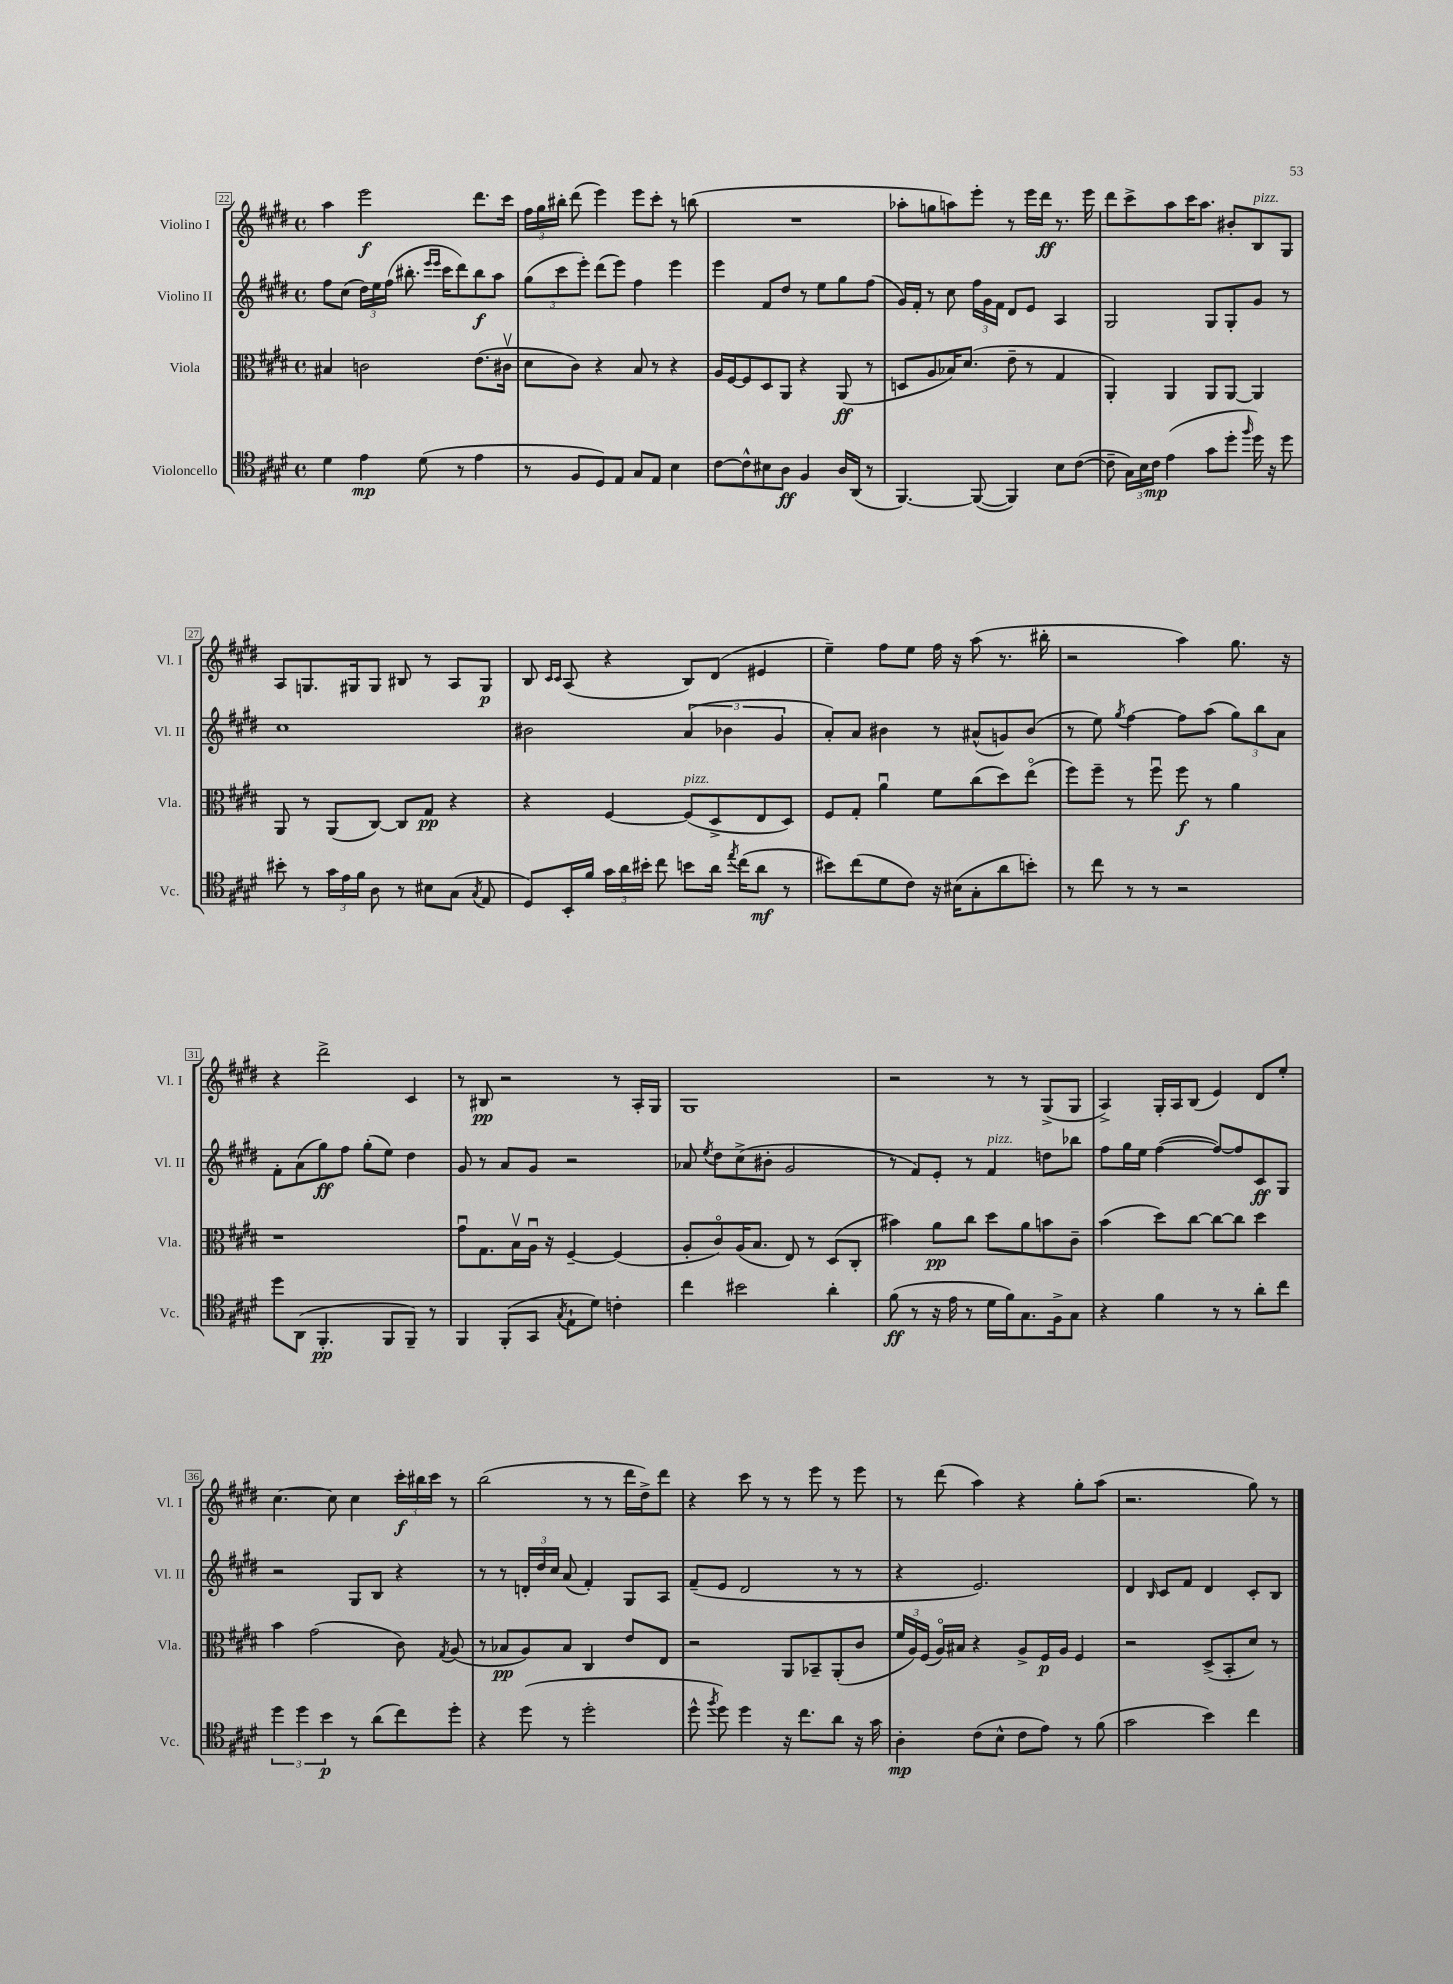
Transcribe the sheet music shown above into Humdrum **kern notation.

**kern	**dynam	**kern	**dynam	**kern	**dynam	**kern	**dynam
*part4	*part4	*part3	*part3	*part2	*part2	*part1	*part1
*staff4	*staff4	*staff3	*staff3	*staff2	*staff2	*staff1	*staff1
*I"Violoncello	*	*I"Viola	*	*I"Violino II	*	*I"Violino I	*
*I'Vc.	*	*I'Vla.	*	*I'Vl. II	*	*I'Vl. I	*
*clefC4	*	*clefC3	*	*clefG2	*	*clefG2	*
*k[f#c#g#d#]	*	*k[f#c#g#d#]	*	*k[f#c#g#d#]	*	*k[f#c#g#d#]	*
*M4/4	*	*M4/4	*	*M4/4	*	*M4/4	*
*met(c)	*	*met(c)	*	*met(c)	*	*met(c)	*
=22	=22	=22	=22	=22	=22	=22	=22
4d#\	.	4B#X/	.	8ff#\L	.	4aa\	.
.	.	.	.	(8cc#\J	.	.	.
4e\	mp	2cn\	.	24dd#\LL)	.	2eee\	f
.	.	.	.	24ee\	.	.	.
.	.	.	.	(24ff#\JJ	.	.	.
.	.	.	.	8.bb#X'\	.	.	.
(8d#\	.	.	.	.	.	.	.
.	.	.	.	16qqeee/LL	.	.	.
.	.	.	.	16qqeee/JJ	.	.	.
.	.	.	.	16ccc#\KL	.	.	.
8r	.	.	.	8ddd#\)	.	.	.
4e\	.	(8.e\L	.	8bb#\	f	8.ddd#\L	.
.	.	.	.	8aa\J	.	.	.
.	.	16c#Xv\Jk	.	.	.	16ccc#\Jk	.
=23	=23	=23	=23	=23	=23	=23	=23
8r	.	8d#\L	.	(12gg#\L	.	24ff#\LL	.
.	.	.	.	.	.	24gg#\	.
.	.	.	.	12ccc#\	.	24bb#X'\JJ	.
8F#/L	.	8c#\J)	.	.	.	(8ddd#\	.
.	.	.	.	12eee'\J)	.	.	.
8D#/)	.	4r	.	(8ddd#\L	.	4eee\)	.
8E/J	.	.	.	8eee\J)	.	.	.
8G#/L	.	8B/	.	4ff#\	.	8eee\L	.
8E/J	.	8r	.	.	.	8ccc#'\J	.
4B\	.	4r	.	4eee\	.	8r	.
.	.	.	.	.	.	(8bbn\	.
=24	=24	=24	=24	=24	=24	=24	=24
[8c#\L	.	16A/LL	.	4eee\	.	1r	.
.	.	[16F#/J	.	.	.	.	.
8c#^^\]	.	8F#/]	.	.	.	.	.
8B#X\	.	8D#/	.	8f#/L	.	.	.
8A\J	ff	8AA/J	.	8dd#/J	.	.	.
4F#/	.	4r	.	8r	.	.	.
.	.	.	.	8ee\L	.	.	.
16A/LL	.	(8AA/	ff	8gg#\	.	.	.
(16AA/JJ	.	.	.	.	.	.	.
8r	.	8r	.	(8ff#\J	.	.	.
=25	=25	=25	=25	=25	=25	=25	=25
[4.FF#/)	.	8Dn/L	.	16g#/LL)	.	8aa-X'\L	.
.	.	.	.	16f#'/JJ	.	.	.
.	.	8A/	.	8r	.	8ggn\	.
.	.	16B-X/K)	.	8cc#\	.	8aan\)	.
.	.	(8.d#/J	.	.	.	.	.
(8FF#/_	.	.	.	24ff#\LL	.	8eee'\J	.
.	.	.	.	24g#\	.	.	.
.	.	.	.	24f#\JJ	.	.	.
4FF#/])	.	8e~\	.	8d#/L	.	8r	.
.	.	8r	.	8e/J	.	16eee\LL	.
.	.	.	.	.	.	16ddd#\JJ	ff
8B\L	.	4G#/	.	4A/	.	8.r	.
([8c#\J	.	.	.	.	.	.	.
.	.	.	.	.	.	16eee\	.
=26	=26	=26	=26	=26	=26	=26	=26
8c#~\]	.	4AA'/)	.	2G#/	.	8ddd#\L	.
24G#\LL)	.	.	.	.	.	8ccc#^\	.
24B\	.	.	.	.	.	.	.
24c#\JJ	mp	.	.	.	.	.	.
(4e\	.	4AA/	.	.	.	8aa\	.
.	.	.	.	.	.	16ccc#\K	.
.	.	.	.	.	.	8.aa\J	.
8g#\L	.	8AA/L	.	8G#/L	.	.	.
8dd#'\J	.	[8AA/J	.	8G#'/	.	8b#X'/L	.
16qqff#/	.	.	.	.	.	.	.
!	!	!	!	!	!	!LO:TX:a:i:t=pizz.	!
16dd#\)	.	4AA/]	.	8g#/J	.	8B/	.
16r	.	.	.	.	.	.	.
8dd#\	.	.	.	8r	.	8G#/J	.
!!LO:LB:g=z
=27	=27	=27	=27	=27	=27	=27	=27
8b#X'\	.	8AA/	.	1cc#	.	8A/L	.
8r	.	8r	.	.	.	8.Gn/	.
24g#\LL	.	(8AA/L	.	.	.	.	.
24e\	.	.	.	.	.	.	.
.	.	.	.	.	.	16G#X/k	.
24f#\JJ	.	.	.	.	.	.	.
8A\	.	[8C#/J)	.	.	.	8G#/J	.
8r	.	8C#/L]	.	.	.	8B#X/	.
8B#X\L	.	8G#/J	pp	.	.	8r	.
(8G#\J	.	4r	.	.	.	8A/L	.
8qG#/	.	.	.	.	.	.	.
8E/	.	.	.	.	.	8G#/J	p
=28	=28	=28	=28	=28	=28	=28	=28
8D#/L)	.	4r	.	2b#X\	.	8B/	.
.	.	.	.	.	.	16qqc#/LL	.
.	.	.	.	.	.	16qqc#/JJ	.
16BB'/L	.	.	.	.	.	(8A/	.
16f#/JJ	.	.	.	.	.	.	.
24g#\LL	.	[4F#/	.	.	.	4r	.
24a\	.	.	.	.	.	.	.
24b#X'\JJ	.	.	.	.	.	.	.
8cc#\	.	.	.	.	.	.	.
!	!	!LO:TX:a:i:t=pizz.	!	!	!	!	!
8bn\L	.	(8F#/L]	.	(6a/	.	8B/L)	.
16a\Jk	.	8D#^/	.	.	.	(8d#/J	.
.	.	.	.	6b-X\	.	.	.
8qee/	.	.	.	.	.	.	.
(16cc#\KL	.	.	.	.	.	.	.
8a\J	mf	8E/	.	.	.	4e#X/	.
.	.	.	.	6g#/	.	.	.
8r	.	8D#/J)	.	.	.	.	.
=29	=29	=29	=29	=29	=29	=29	=29
8b#X\L)	.	8F#/L	.	8a'/L)	.	4ee~\)	.
(8cc#\	.	8G#'/J	.	8a/J	.	.	.
8d#\	.	4au\	.	4b#X\	.	8ff#\L	.
8c#\J)	.	.	.	.	.	8ee\J	.
16r	.	8f#\L	.	8r	.	16ff#\	.
(16B#X\KL	.	.	.	.	.	16r	.
8G#'\	.	(8cc#\	.	(8a#X^^/L	.	(8aa\	.
8a\	.	8dd#\)	.	8gn/)	.	8.r	.
8bn'\J)	.	(8ee\J	.	(8b#/J	.	.	.
.	.	.	.	.	.	16bb#X'\	.
=30	=30	=30	=30	=30	=30	=30	=30
8r	.	8ff#\L)	.	8r	.	2r	.
8cc#\	.	8ff#~\J	.	8ee\)	.	.	.
.	.	.	.	8qgg#/	.	.	.
8r	.	8r	.	[4ff#\	.	.	.
8r	.	8ff#u\	.	.	.	.	.
2r	.	8ff#\	f	8ff#\L]	.	4aa\)	.
.	.	8r	.	(8aa\J	.	.	.
.	.	4a\	.	12gg#\L)	.	8.gg#\	.
.	.	.	.	12bb\	.	.	.
.	.	.	.	12a\J	.	.	.
.	.	.	.	.	.	16r	.
!!LO:LB:g=z
=31	=31	=31	=31	=31	=31	=31	=31
8dd#\L	.	1r	.	8f#'\L	.	4r	.
(8AA\J	.	.	.	(8a\	.	.	.
4.FF#'/	pp	.	.	8gg#\)	ff	2ddd#^\	.
.	.	.	.	8ff#\J	.	.	.
.	.	.	.	(8gg#'\L	.	.	.
8FF#/L	.	.	.	8ee\J)	.	.	.
8FF#~/J)	.	.	.	4dd#\	.	4c#/	.
8r	.	.	.	.	.	.	.
=32	=32	=32	=32	=32	=32	=32	=32
4FF#/	.	8g#u\L	.	8g#/	.	8r	.
.	.	8.G#\	.	8r	.	8B#X/	pp
(8FF#'/L	.	.	.	8a/L	.	2r	.
.	.	16Bv\L	.	.	.	.	.
8GG#/J	.	16Au\JJ	.	8g#/J	.	.	.
.	.	16r	.	.	.	.	.
8qG#/	.	.	.	.	.	.	.
8E`\L	.	[4F#~/	.	2r	.	.	.
8d#\J)	.	.	.	.	.	.	.
4cn'\	.	(4F#/]	.	.	.	8r	.
.	.	.	.	.	.	16A'/LL	.
.	.	.	.	.	.	16G#/JJ	.
=33	=33	=33	=33	=33	=33	=33	=33
4cc#\	.	8A'/L	.	8a-X/	.	1G#	.
.	.	.	.	8qee/	.	.	.
.	.	8c#/)	.	8dd#\L	.	.	.
2b#X\	.	(16A/K	.	(8cc#^\	.	.	.
.	.	8.B/J	.	.	.	.	.
.	.	.	.	8b#X'\J	.	.	.
.	.	8E/)	.	2g#/	.	.	.
.	.	8r	.	.	.	.	.
4a'\	.	(8D#/L	.	.	.	.	.
.	.	8C#'/J	.	.	.	.	.
=34	=34	=34	=34	=34	=34	=34	=34
(8f#\	ff	4b#X\)	.	8r	.	2r	.
8r	.	.	.	8f#/L)	.	.	.
16r	.	8a\L	pp	8e'/J	.	.	.
16e\	.	.	.	.	.	.	.
8r	.	8cc#\J	.	8r	.	.	.
!	!	!	!	!LO:TX:a:i:t=pizz.	!	!	!
16d#\LL	.	8dd#\L	.	4f#/	.	8r	.
16f#\J)	.	.	.	.	.	.	.
8.G#\	.	8a\	.	.	.	8r	.
.	.	8bn\	.	8ddn\L	.	(8G#^/L	.
16F#^\k	.	.	.	.	.	.	.
8G#\J	.	8c#~\J	.	8bb-X\J	.	8G#/J	.
=35	=35	=35	=35	=35	=35	=35	=35
4r	.	(4b\	.	8ff#\L	.	4A^/)	.
.	.	.	.	16gg#\L	.	.	.
.	.	.	.	16ee\JJ	.	.	.
4f#\	.	8dd#\L)	.	([4ff#\	.	16G#'/LL	.
.	.	.	.	.	.	16A/J	.
.	.	[8cc#\J	.	.	.	(8B/J	.
8r	.	8cc#\L_	.	8ff#/L_)	.	4e/)	.
8r	.	8cc#\J]	.	8ff#/]	.	.	.
8a'\L	.	4dd#\	.	8c#/	ff	8d#/L	.
8cc#\J	.	.	.	8G#/J	.	8ee'/J	.
!!LO:LB:g=z
=36	=36	=36	=36	=36	=36	=36	=36
6dd#\	.	4b\	.	2r	.	[4.cc#\	.
6dd#\	.	.	.	.	.	.	.
.	.	(2g#\	.	.	.	.	.
6b\	p	.	.	.	.	.	.
.	.	.	.	.	.	8cc#\]	.
8r	.	.	.	8G#/L	.	4cc#\	.
(8a\L	.	.	.	8B/J	.	.	.
8cc#\)	.	8c#\)	.	4r	.	24ccc#'\LL	f
.	.	.	.	.	.	24bb#X\	.
.	.	.	.	.	.	24ccc#\JJ	.
.	.	8qG#/	.	.	.	.	.
8dd#'\J	.	(8A/	.	.	.	8r	.
=37	=37	=37	=37	=37	=37	=37	=37
4r	.	8r	.	8r	.	(2bb\	.
.	.	8B-X/L	pp	8r	.	.	.
(8dd#\	.	8A/)	.	24dn'/LL	.	.	.
.	.	.	.	24dd#/	.	.	.
.	.	.	.	24cc#/JJ	.	.	.
8r	.	8B-/J	.	(8a/	.	.	.
2dd#'\	.	4C#/	.	4f#'/)	.	8r	.
.	.	.	.	.	.	8r	.
.	.	8e/L	.	8G#/L	.	16ddd#\LL	.
.	.	.	.	.	.	16dd#^\J)	.
.	.	8E/J	.	8A/J	.	8ddd#\J	.
=38	=38	=38	=38	=38	=38	=38	=38
8dd#^^\	.	2r	.	(8f#~/L	.	4r	.
8qff#/	.	.	.	.	.	.	.
8dd#\)	.	.	.	8e/J	.	.	.
4dd#\	.	.	.	2d#/	.	8ccc#\	.
.	.	.	.	.	.	8r	.
16r	.	8AA/L	.	.	.	8r	.
8.cc#\L	.	.	.	.	.	.	.
.	.	8BB-X~/	.	.	.	8eee\	.
8a\J	.	(8AA'/	.	8r	.	8r	.
16r	.	8c#/J	.	8r	.	8eee\	.
16g#\	.	.	.	.	.	.	.
=39	=39	=39	=39	=39	=39	=39	=39
4A'\	mp	24f#/LL	.	4r	.	8r	.
.	.	24A/)	.	.	.	.	.
.	.	(24F#/JJ	.	.	.	.	.
.	.	16A/LL)	.	.	.	(8ddd#\	.
.	.	16B#X/JJ	.	.	.	.	.
(8c#\L	.	4r	.	2.e/)	.	4aa\)	.
8B^^\J	.	.	.	.	.	.	.
8c#\L	.	8A^/L	.	.	.	4r	.
8e\J)	.	16F#/L	p	.	.	.	.
.	.	16A/JJ	.	.	.	.	.
8r	.	4F#/	.	.	.	8gg#'\L	.
(8f#\	.	.	.	.	.	(8aa\J	.
=40	=40	=40	=40	=40	=40	=40	=40
2g#\	.	2r	.	4d#/	.	2.r	.
.	.	.	.	16qqB/	.	.	.
.	.	.	.	8c#/L	.	.	.
.	.	.	.	8f#/J	.	.	.
4b\)	.	(8D#^/L	.	4d#/	.	.	.
.	.	8BB'/	.	.	.	.	.
4cc#\	.	8d#/J)	.	8c#'/L	.	8gg#\)	.
.	.	8r	.	8B/J	.	8r	.
==	==	==	==	==	==	==	==
*-	*-	*-	*-	*-	*-	*-	*-
